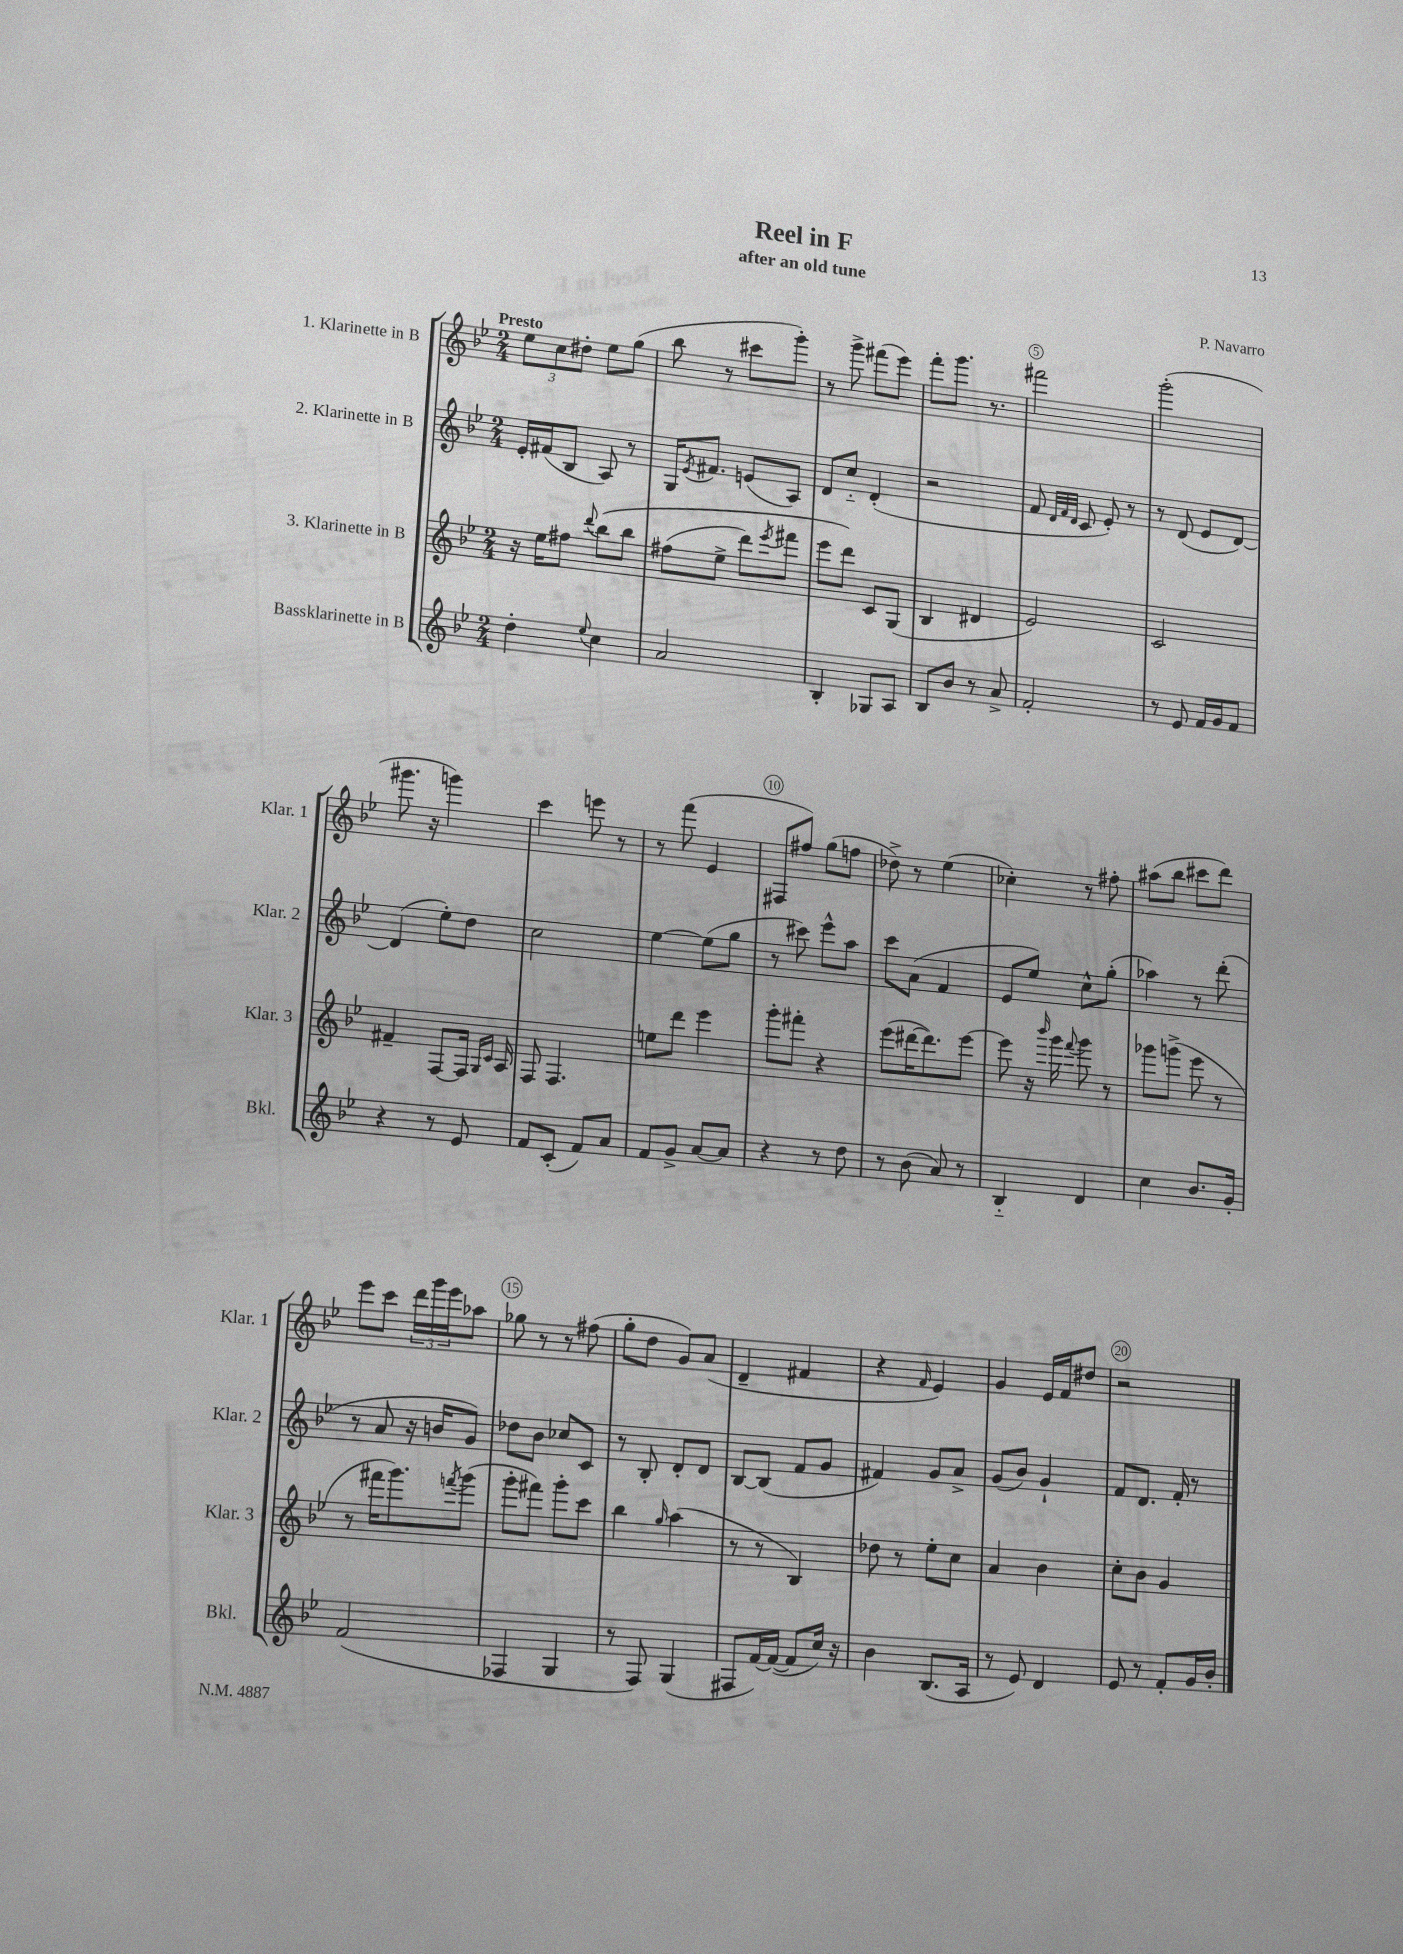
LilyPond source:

\header { title = "Reel in F" composer = "P. Navarro" subtitle = "after an old tune" }
<<
\new StaffGroup <<
\new Staff = "s0" \with { instrumentName = "1. Klarinette in B" shortInstrumentName = "Klar. 1" } {
    \clef treble \key bes \major \numericTimeSignature \time 2/4 \tempo "Presto"
    \tuplet 3/2 { ees''8 c''8 dis''8-. } ees''8 g''8( |
    bes''8 r8 cis'''8 g'''8-.) |
    r8 g'''8-> fis'''8( ees'''8) |
    f'''8-. g'''8. r8. |
    fis'''2 |
    g'''2-.( |
    gis'''8. r16 g'''4) |
    c'''4 e'''8 r8 |
    r8 f'''8( ees'4 |
    fis8 fis''8) g''8( f''8 |
    des''8->) r8 ees''4( |
    ces''4-.) r8 fis''8-. |
    ais''8( bes''8 cis'''8 d'''8) |
    ees'''8 c'''8 \tuplet 3/2 { d'''16 g'''16 ees'''16 } aes''8 |
    ges''8 r8 r8 fis''8( |
    g''8-. d''8 g'8) a'8( |
    d'4-- fis'4 |
    r4 \grace { f'16 } ees'4) |
    g'4 ees'16 f'16 dis''8 |
    r2 \bar "|." |
}
\new Staff = "s1" \with { instrumentName = "2. Klarinette in B" shortInstrumentName = "Klar. 2" } {
    \clef treble \key bes \major \numericTimeSignature \time 2/4
    ees'16-. fis'16( bes8 a8) r8 |
    g16 \acciaccatura { ees'8 } fis'8. e'8( a8) |
    d'8 c''8-_ d'4-.( |
    r2 |
    f'8 \grace { d'32 f'32 d'32 } c'8 ees'8-.) r8 |
    r8 d'8( ees'8 d'8~) |
    d'4( ees''8-.) d''8 |
    c''2 |
    ees''4~ ees''8( g''8 |
    r8 cis'''8) ees'''8-^ a''8 |
    c'''8 a'8( f'4 |
    ees'8 ees''8) c''8-^ g''8-.( |
    aes''4) r8 d'''8-.( |
    r8 a'8 r16 b'16 g'8) |
    des''8 bes'8 ces''8 c'8 |
    r8 bes8-. d'8-. d'8 |
    bes8~ bes8( f'8 g'8 |
    fis'4) g'8 a'8-> |
    g'8( bes'8) g'4-! |
    f'8 d'8. f'16-. r8 \bar "|." |
}
\new Staff = "s2" \with { instrumentName = "3. Klarinette in B" shortInstrumentName = "Klar. 3" } {
    \clef treble \key bes \major \numericTimeSignature \time 2/4
    r16 ees''16 fis''8 \appoggiatura { d'''8 } bes''8\( bes''8 |
    fis''8( ees''8-> d'''8) \acciaccatura { ees'''8 } fis'''8 |
    ees'''8 d'''8\) c'8 g8( |
    bes4 dis'4 |
    ees'2) |
    c'2 |
    fis'4-- f8~ f16 \grace { g16 c'16 } a16 |
    f8 f4. |
    e''8 d'''8 ees'''4 |
    g'''8-. fis'''8-. r4 |
    ees'''8( dis'''16~ dis'''8.) ees'''8~ |
    ees'''8 r16 \grace { bes'''16 } g'''16 \appoggiatura { f'''8 } g'''8 r8 |
    ges'''8 g'''8->( ees'''8 r8 |
    r8 fis'''16 g'''8.) \acciaccatura { f'''8 } g'''8( |
    g'''8-. fis'''8) g'''8-. c'''8 |
    bes''4 \grace { g''16 } a''4( |
    r8 r8 bes4) |
    des''8 r8 ees''8-. c''8 |
    a'4 bes'4 |
    c''8-. bes'8 g'4 \bar "|." |
}
\new Staff = "s3" \with { instrumentName = "Bassklarinette in B" shortInstrumentName = "Bkl." } {
    \clef treble \key bes \major \numericTimeSignature \time 2/4
    d''4-. \appoggiatura { ees''8 } c''4 |
    a'2 |
    bes4-. ges8 a8 |
    bes8 bes'8 r8 a'8-> |
    f'2-. |
    r8 ees'8 f'16 g'16 f'8 |
    r4 r8 ees'8 |
    f'8 c'8-.( f'8) a'8 |
    f'8 g'8-> a'8~ a'8 |
    r4 r8 d''8 |
    r8 bes'8( a'8) r8 |
    bes4-_ d'4 |
    c''4 bes'8. g'16-. |
    f'2( |
    fes4 g4 |
    r8 f8) g4( |
    fis8 f'16~) f'16~( f'8 c''16) r16 |
    bes'4 bes8.( a16 |
    r8 ees'8) d'4 |
    ees'8 r8 f'8-. g'16 bes'16-. \bar "|." |
}
>>
>>
\layout { \context { \Score \override BarNumber.break-visibility = ##(#f #t #t) barNumberVisibility = #(every-nth-bar-number-visible 5) \override BarNumber.stencil = #(make-stencil-circler 0.1 0.3 ly:text-interface::print) } }
